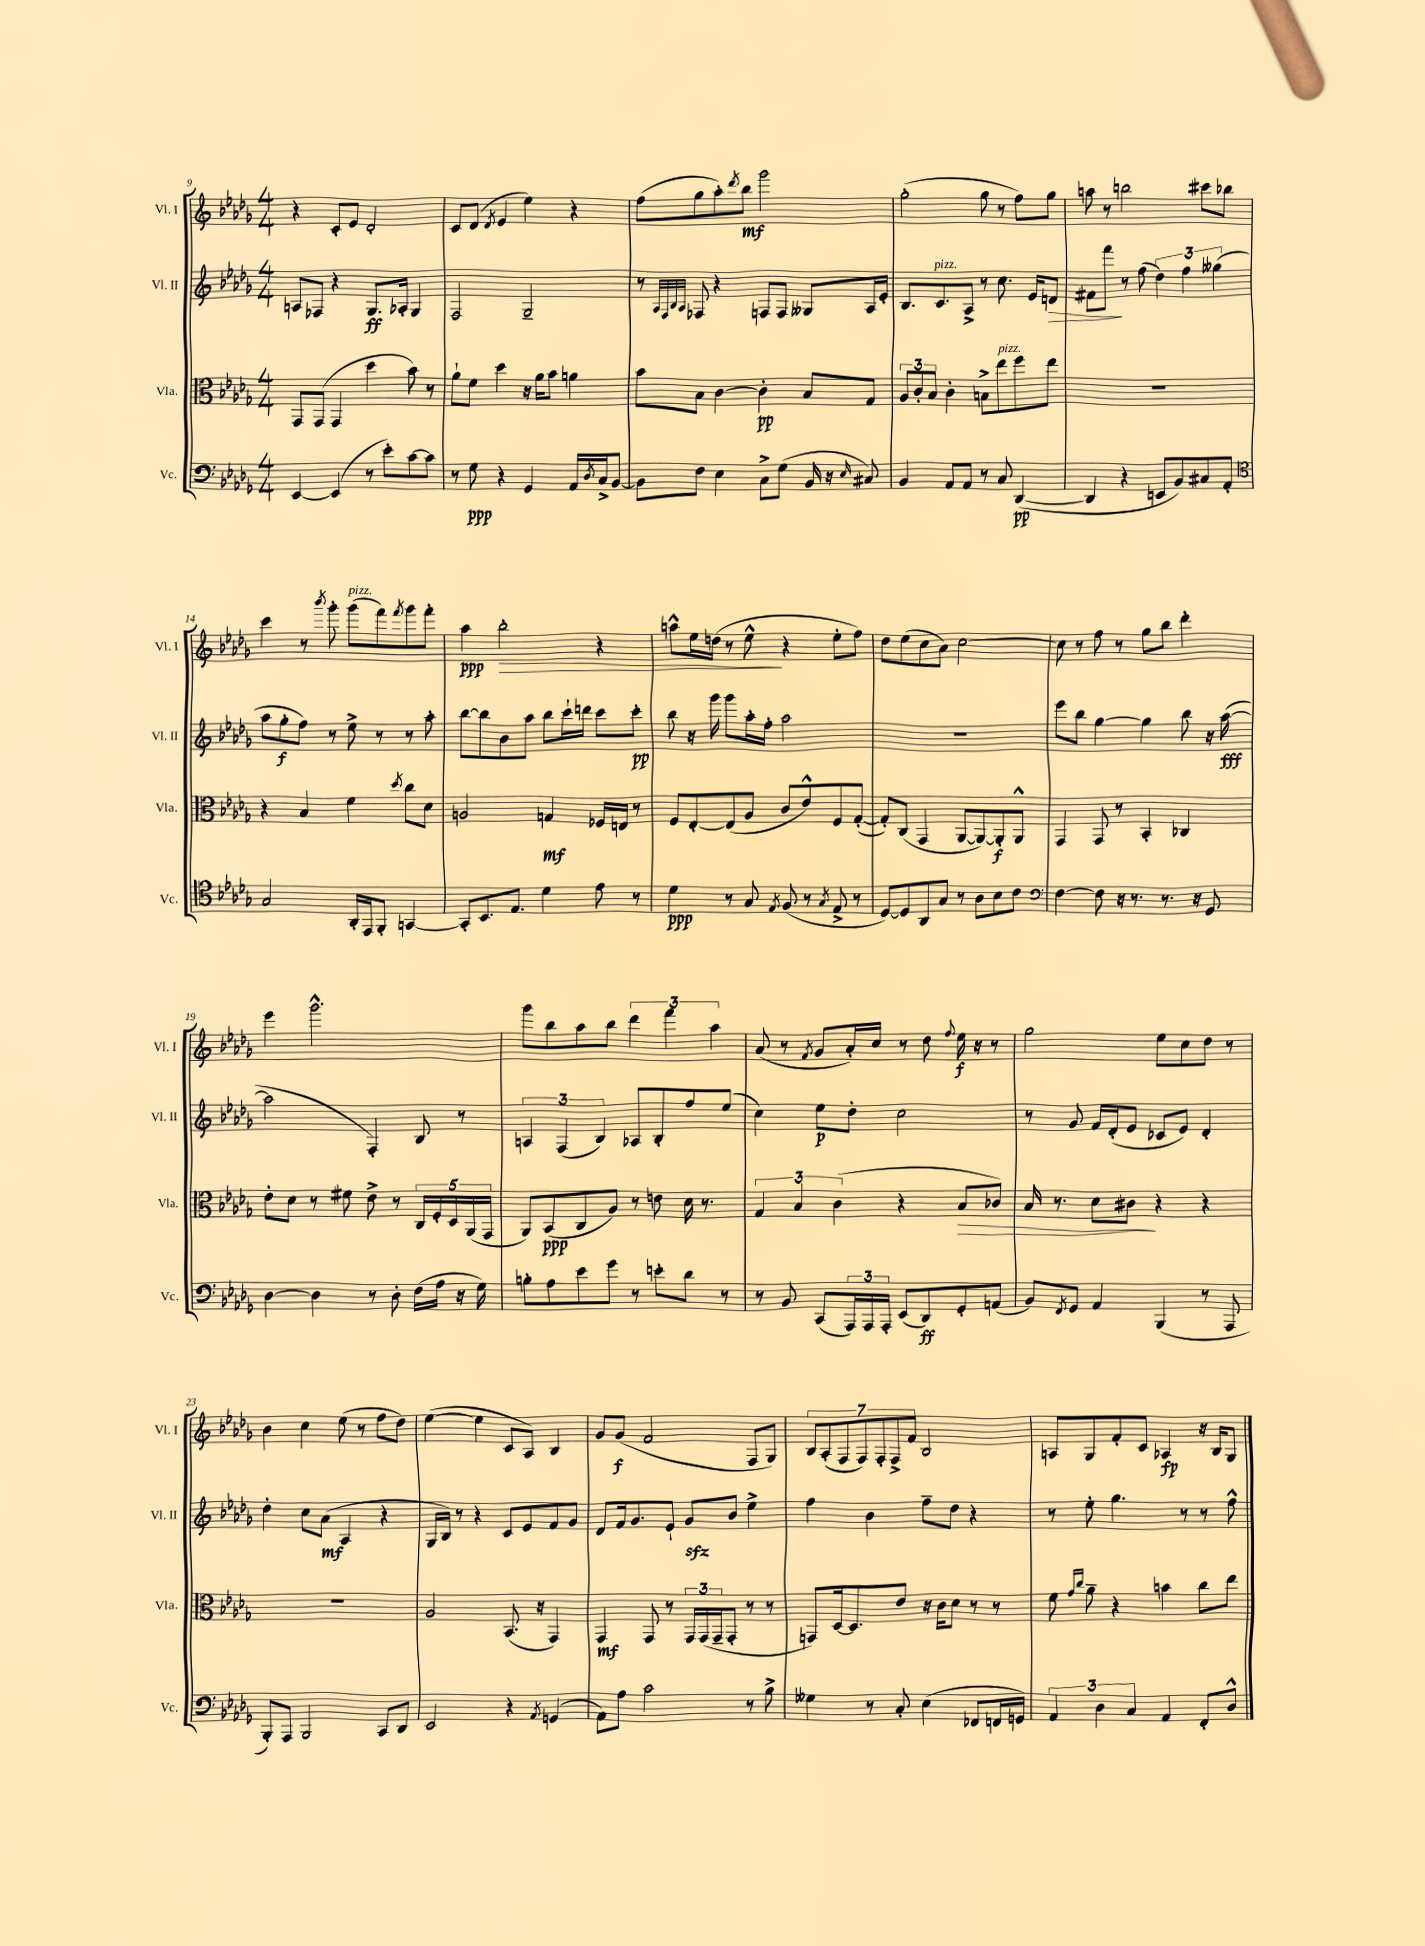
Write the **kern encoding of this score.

**kern	**dynam	**kern	**dynam	**kern	**dynam	**kern	**dynam
*part4	*part4	*part3	*part3	*part2	*part2	*part1	*part1
*staff4	*staff4	*staff3	*staff3	*staff2	*staff2	*staff1	*staff1
*I"Vc.	*	*I"Vla.	*	*I"Vl. II	*	*I"Vl. I	*
*I'Vc.	*	*I'Vla.	*	*I'Vl. II	*	*I'Vl. I	*
*clefF4	*	*clefC3	*	*clefG2	*	*clefG2	*
*k[b-e-a-d-g-]	*	*k[b-e-a-d-g-]	*	*k[b-e-a-d-g-]	*	*k[b-e-a-d-g-]	*
*M4/4	*	*M4/4	*	*M4/4	*	*M4/4	*
=9	=9	=9	=9	=9	=9	=9	=9
[4EE-/	.	8GG-/L	.	8An/L	.	4r	.
.	.	(8GG-/J	.	8F-X/J	.	.	.
(4EE-/]	.	4GG-/	.	4r	.	8c'/L	.
.	.	.	.	.	.	8e-/J	.
8r	.	4dd-\	.	8.G-/L	ff	2d-'/	.
8e-'\L)	.	.	.	.	.	.	.
.	.	.	.	16A-X'/Jk	.	.	.
[8c\	.	8b-\)	.	4G-/	.	.	.
8c\J]	.	8r	.	.	.	.	.
=10	=10	=10	=10	=10	=10	=10	=10
8r	.	8a-`\L	.	2F/	.	8c/L	.
8G-\	ppp	8f\J	.	.	.	(8d-/J	.
.	.	.	.	.	.	8qd-/	.
4r	.	4dd-\	.	.	.	4e-/	.
4GG-/	.	16r	.	2G-~/	.	4ee-\)	.
.	.	16a-\KL	.	.	.	.	.
.	.	8b-\J	.	.	.	.	.
16AA-/LL	.	4an\	.	.	.	4r	.
8qD-/	.	.	.	.	.	.	.
16C^/J	.	.	.	.	.	.	.
[8BB-/J	.	.	.	.	.	.	.
=11	=11	=11	=11	=11	=11	=11	=11
8BB-\L]	.	8b-\L	.	8r	.	(8ff\L	.
.	.	.	.	32qqA-/LLL	.	.	.
.	.	.	.	32qqF/	.	.	.
.	.	.	.	32qqB-/	.	.	.
.	.	.	.	32qqA-/JJJ	.	.	.
8F\J	.	8B-\J	.	8F-X/	.	8gg-\	.
4E-\	.	[4c\	.	4r	.	8aa-'\)	.
.	.	.	.	.	.	8qddd-/	.
.	.	.	.	.	.	8bb-\J	mf
8C^\L	.	4c'\]	pp	8Fn/L	.	2ggg-\	.
(8G-\J	.	.	.	8F/J	.	.	.
16BB-/	.	8B-/L	.	8G--X/L	.	.	.
16r	.	.	.	.	.	.	.
16qqE-/	.	.	.	.	.	.	.
8C#X/)	.	8G-/J	.	16A-/L	.	.	.
.	.	.	.	16e-'/JJ	.	.	.
=12	=12	=12	=12	=12	=12	=12	=12
4BB-/	.	12A-/L	.	8.B-/L	.	(2gg-'\	.
.	.	12c'/	.	.	.	.	.
.	.	12B-/J	.	.	.	.	.
!	!	!	!	!LO:TX:a:i:t=pizz.	!	!	!
.	.	.	.	8.c/	.	.	.
8AA-/L	.	4c'\	.	.	.	.	.
8AA-/J	.	.	.	8A-^/J	.	.	.
8r	.	8Bn^\L	.	8r	.	8gg-\	.
!	!	!LO:TX:a:i:t=pizz.	!	!	!	!	!
8C/	.	8ee-\	.	8.cc\	.	8r	.
([4DD-/	pp	8ff\	.	.	.	8ff\L)	.
.	.	.	.	16e-/KL	.	.	.
!	!	!	!	!	!LO:HP:b	!	!
.	.	8ee-\J	.	8dn/J	>	8gg-\J	.
=13	=13	=13	=13	=13	=13	=13	=13
4DD-/]	.	1r	.	8f#X\L	.	8aan\	.
.	.	.	.	8fff\J	.	8r	.
4r	.	.	.	8r	]	2bbn\	.
.	.	.	.	(8ff\	.	.	.
8EEn/L	.	.	.	6dd-\)	.	.	.
8BB-/)	.	.	.	.	.	.	.
.	.	.	.	6ff\	.	.	.
8C#X/	.	.	.	.	.	8ccc#X\L	.
.	.	.	.	(6gg--X\	.	.	.
8AA-'/J	.	.	.	.	.	8bb-X\J	.
!!LO:LB:g=z
=14	=14	=14	=14	=14	=14	=14	=14
*clefC4	*	*	*	*	*	*	*
2G-/	.	4r	.	8aa-\L	.	4ccc\	.
.	.	.	.	8gg-'\	f	.	.
.	.	4B-/	.	8ff\J)	.	8r	.
.	.	.	.	.	.	8qbbb-/	.
.	.	.	.	8r	.	8ggg-'\	.
!	!	!	!	!	!	!LO:TX:a:i:t=pizz.	!
16AA-'/LL	.	4f\	.	8ee-^\	.	(8ggg-\L	.
16EE-/J	.	.	.	.	.	.	.
8FF'/J	.	.	.	8r	.	8fff\)	.
.	.	8qdd-/	.	.	.	8qfff/	.
[4GGn/	.	8cc\L	.	8r	.	8ggg-\	.
.	.	8d-\J	.	8aa-'\	.	8fff'\J	.
=15	=15	=15	=15	=15	=15	=15	=15
8GG'/L]	.	2An/	.	[8bb-\L	.	4aa-\	ppp
8.BB-/	.	.	.	8bb-\]	.	.	.
!	!	!	!	!	!	!	!LO:HP:b
.	.	.	.	8b-\	.	2bb-'\	>
8.E-/J	.	.	.	.	.	.	.
.	.	.	.	8aa-\J	.	.	.
4d-\	.	4Gn/	mf	8bb-\L	.	.	.
.	.	.	.	16ccc`\L	.	.	.
.	.	.	.	16dddn\JJ	.	.	.
8e-\	.	16F-X/LL	.	8ccc\L	.	4r	.
.	.	16En/JJ	.	.	.	.	.
8r	.	8r	.	8ccc'\J	pp	.	.
=16	=16	=16	=16	=16	=16	=16	=16
4d-\	ppp	8F/L	.	8bb-\	.	8aan^^\L	.
.	.	[8E-'/	.	16r	.	16ee-\L	.
.	.	.	.	16ggg-\	.	(16ddn\JJ	.
8r	.	(8E-/]	.	8ggg-\L	.	8r	.
8G-/	.	8A-/J	.	16aa-'\L	.	8ee-^^\	.
.	.	.	.	16ff'\JJ	.	.	.
8qE-/	.	.	.	.	.	.	.
(8F/	.	8c/L	.	2aa-\	.	4r	]
8r	.	8e-^^/)	.	.	.	.	.
8qG-/	.	.	.	.	.	.	.
8E-^/	.	8F/	.	.	.	8ee-'\L	.
8r	.	([8G-'/J	.	.	.	8ff\J)	.
=17	=17	=17	=17	=17	=17	=17	=17
[8D-/L)	.	8G-'/L])	.	1r	.	8dd-\L	.
8D-/]	.	(8C/J	.	.	.	(8ee-\	.
8AA-/	.	4GG-/	.	.	.	8cc\	.
8G-/J	.	.	.	.	.	8a-\J)	.
8r	.	[8AA-/L	.	.	.	[2cc\	.
8A-\L	.	8AA-/_)	.	.	.	.	.
8B-\	.	8AA-'/]	f	.	.	.	.
8c\J	.	8AA-^^/J	.	.	.	.	.
=18	=18	=18	=18	=18	=18	=18	=18
*clefF4	*	*	*	*	*	*	*
[4F\	.	4GG-/	.	8eee-\L	.	8cc\]	.
.	.	.	.	8bb-\J	.	8r	.
8F\]	.	8GG-/	.	[4gg-\	.	8ff\	.
16r	.	8r	.	.	.	8r	.
8.r	.	.	.	.	.	.	.
.	.	4BB-'/	.	4gg-\]	.	8gg-\L	.
8.r	.	.	.	.	.	8bb-\J	.
.	.	4C-X/	.	8bb-\	.	4ddd-'\	.
16r	.	.	.	.	.	.	.
8GG-/	.	.	.	16r	.	.	.
.	.	.	.	([16aa-\	fff	.	.
!!LO:LB:g=z
=19	=19	=19	=19	=19	=19	=19	=19
[4D-\	.	8e-'\L	.	2aa-\]	.	4eee-\	.
.	.	8d-\J	.	.	.	.	.
4D-\]	.	8r	.	.	.	2.ggg-^^\	.
.	.	8f#X\	.	.	.	.	.
8r	.	8e-^\	.	4F'/)	.	.	.
8D-'\	.	8r	.	.	.	.	.
(16F\LL	.	20C/LL	.	8B-/	.	.	.
.	.	20F'/	.	.	.	.	.
16A-\JJ	.	.	.	.	.	.	.
.	.	20D-/	.	.	.	.	.
16r	.	.	.	8r	.	.	.
.	.	(20AA-/	.	.	.	.	.
16G-\)	.	.	.	.	.	.	.
.	.	20GG-/JJ	.	.	.	.	.
=20	=20	=20	=20	=20	=20	=20	=20
8Bn'\L	.	8AA-/L)	.	6An/	.	8ggg-\L	.
8A-\	.	(8BB-/	ppp	.	.	8bb-\	.
.	.	.	.	(6F/	.	.	.
8e-\	.	8C/	.	.	.	8aa-\	.
.	.	.	.	6B-/)	.	.	.
8g-\J	.	8A-/J)	.	.	.	8bb-\J	.
8r	.	8r	.	8A-X/L	.	6ddd-\	.
8en'\L	.	8en\	.	8B-'/	.	.	.
.	.	.	.	.	.	6fff\	.
8d-\J	.	16d-\	.	8ff/	.	.	.
.	.	8.r	.	.	.	.	.
.	.	.	.	.	.	6aa-\	.
8r	.	.	.	(8ee-/J	.	.	.
=21	=21	=21	=21	=21	=21	=21	=21
8r	.	6G-/	.	4cc\)	.	(8a-/	.
8BB-/	.	.	.	.	.	8r	.
.	.	6B-/	.	.	.	.	.
.	.	.	.	.	.	8qf/	.
(8CC/L	.	.	.	8ee-\L	p	8g-/L	.
.	.	(6c\	.	.	.	.	.
24AAA-/L)	.	.	.	8dd-'\J	.	16a-'/L)	.
24AAA-/	.	.	.	.	.	.	.
.	.	.	.	.	.	16cc/JJ	.
24AAA-'/JJ	.	.	.	.	.	.	.
(8EE-/L	.	4r	.	2cc\	.	8r	.
8DD-/)	ff	.	.	.	.	8dd-\	.
.	.	.	.	.	.	8qqff/	.
!	!	!	!LO:HP:b	!	!	!	!
8GG-'/	.	8B-/L	>	.	.	16ee-\	f
.	.	.	.	.	.	16r	.
(8AAn/J	.	8c-X/J)	.	.	.	8r	.
=22	=22	=22	=22	=22	=22	=22	=22
8BB-/L)	.	16B-/	.	8r	.	2gg-\	.
.	.	8.r	.	.	.	.	.
8qFF/	.	.	.	.	.	.	.
8GG-/J	.	.	.	8g-/	.	.	.
4AA-/	.	8d-\L	.	16f/LL	.	.	.
.	.	.	.	(16d-'/J	.	.	.
.	.	8c#X\J	.	8e-/J	.	.	.
(4BBB-/	.	4r	]	8c-X/L	.	8ee-\L	.
.	.	.	.	8e-/J)	.	8cc\	.
8r	.	4r	.	4d-'/	.	8dd-\J	.
8AAA-/	.	.	.	.	.	8r	.
!!LO:LB:g=z
=23	=23	=23	=23	=23	=23	=23	=23
8BBB-'/L)	.	1r	.	4dd-'\	.	4b-\	.
8AAA-/J	.	.	.	.	.	.	.
2BBB-/	.	.	.	8cc\L	.	4cc\	.
.	.	.	.	(8a-\J	mf	.	.
.	.	.	.	4A-/	.	(8ee-\	.
.	.	.	.	.	.	8r	.
8CC/L	.	.	.	4r	.	8ff\L	.
8DD-/J	.	.	.	.	.	8dd-\J)	.
=24	=24	=24	=24	=24	=24	=24	=24
2EE-/	.	2A-/	.	16G-/LL	.	([4ee-\	.
.	.	.	.	16B-/JJ)	.	.	.
.	.	.	.	8r	.	.	.
.	.	.	.	4r	.	4ee-\]	.
4r	.	(8.BB-/	.	8c/L	.	8c/L	.
.	.	.	.	8e-/	.	8A-/J)	.
.	.	16r	.	.	.	.	.
8qAA-/	.	.	.	.	.	.	.
(4GGn/	.	4GG-/)	.	8f/	.	4B-/	.
.	.	.	.	8g-/J	.	.	.
=25	=25	=25	=25	=25	=25	=25	=25
8AA-\L)	.	4GG-/	mf	8d-/L	.	8g-/L	.
8A-\J	.	.	.	16f/k	.	(8g-/J	f
.	.	.	.	8.g-/	.	.	.
2c\	.	8GG-/	.	.	.	2f/	.
.	.	8r	.	8e-`/J	.	.	.
.	.	24GG-/LL	.	8g-zz/L	.	.	.
.	.	(24GG-/	.	.	.	.	.
.	.	24GG-~/J	.	.	.	.	.
.	.	8GG-'/J	.	8b-/J	.	.	.
8r	.	8r	.	4ee-^\	.	8F/L	.
8B-^\	.	8r	.	.	.	8G-/J)	.
=26	=26	=26	=26	=26	=26	=26	=26
4G--X\	.	8GGn/L)	.	4ff\	.	14B-/L	.
.	.	.	.	.	.	(14A-'/	.
.	.	[16D-/k	.	.	.	.	.
.	.	.	.	.	.	14F/	.
.	.	8.D-/]	.	.	.	.	.
.	.	.	.	.	.	14F/)	.
8r	.	.	.	4b-\	.	.	.
.	.	.	.	.	.	14F'/	.
.	.	.	.	.	.	14F^/	.
8C'/	.	8e-/J	.	.	.	.	.
.	.	.	.	.	.	14f/J	.
(4E-\	.	16r	.	8ff~\L	.	2B-/	.
.	.	16c\KL	.	.	.	.	.
.	.	8d-\J	.	8dd-\J	.	.	.
8FF-X/L	.	8r	.	4r	.	.	.
16FFn/L	.	8r	.	.	.	.	.
16GGn/JJ)	.	.	.	.	.	.	.
=27	=27	=27	=27	=27	=27	=27	=27
6AA-/	.	8f\	.	8r	.	8An/L	.
.	.	16qqg-/LL	.	.	.	.	.
.	.	16qqcc/JJ	.	.	.	.	.
.	.	8a-~\	.	8ee-'\	.	8G-/	.
6D-\	.	.	.	.	.	.	.
.	.	4r	.	4.gg-\	.	8f'/	.
6C/	.	.	.	.	.	.	.
.	.	.	.	.	.	8c/J	.
4AA-/	.	4bn\	.	.	.	4A-X/	fp
.	.	.	.	8r	.	.	.
8FF'/L	.	8cc\L	.	8r	.	16r	.
.	.	.	.	.	.	16B-/KL	.
8D-^^/J	.	8ee-\J	.	8ff^^\	.	8G-/J	.
==	==	==	==	==	==	==	==
*-	*-	*-	*-	*-	*-	*-	*-
